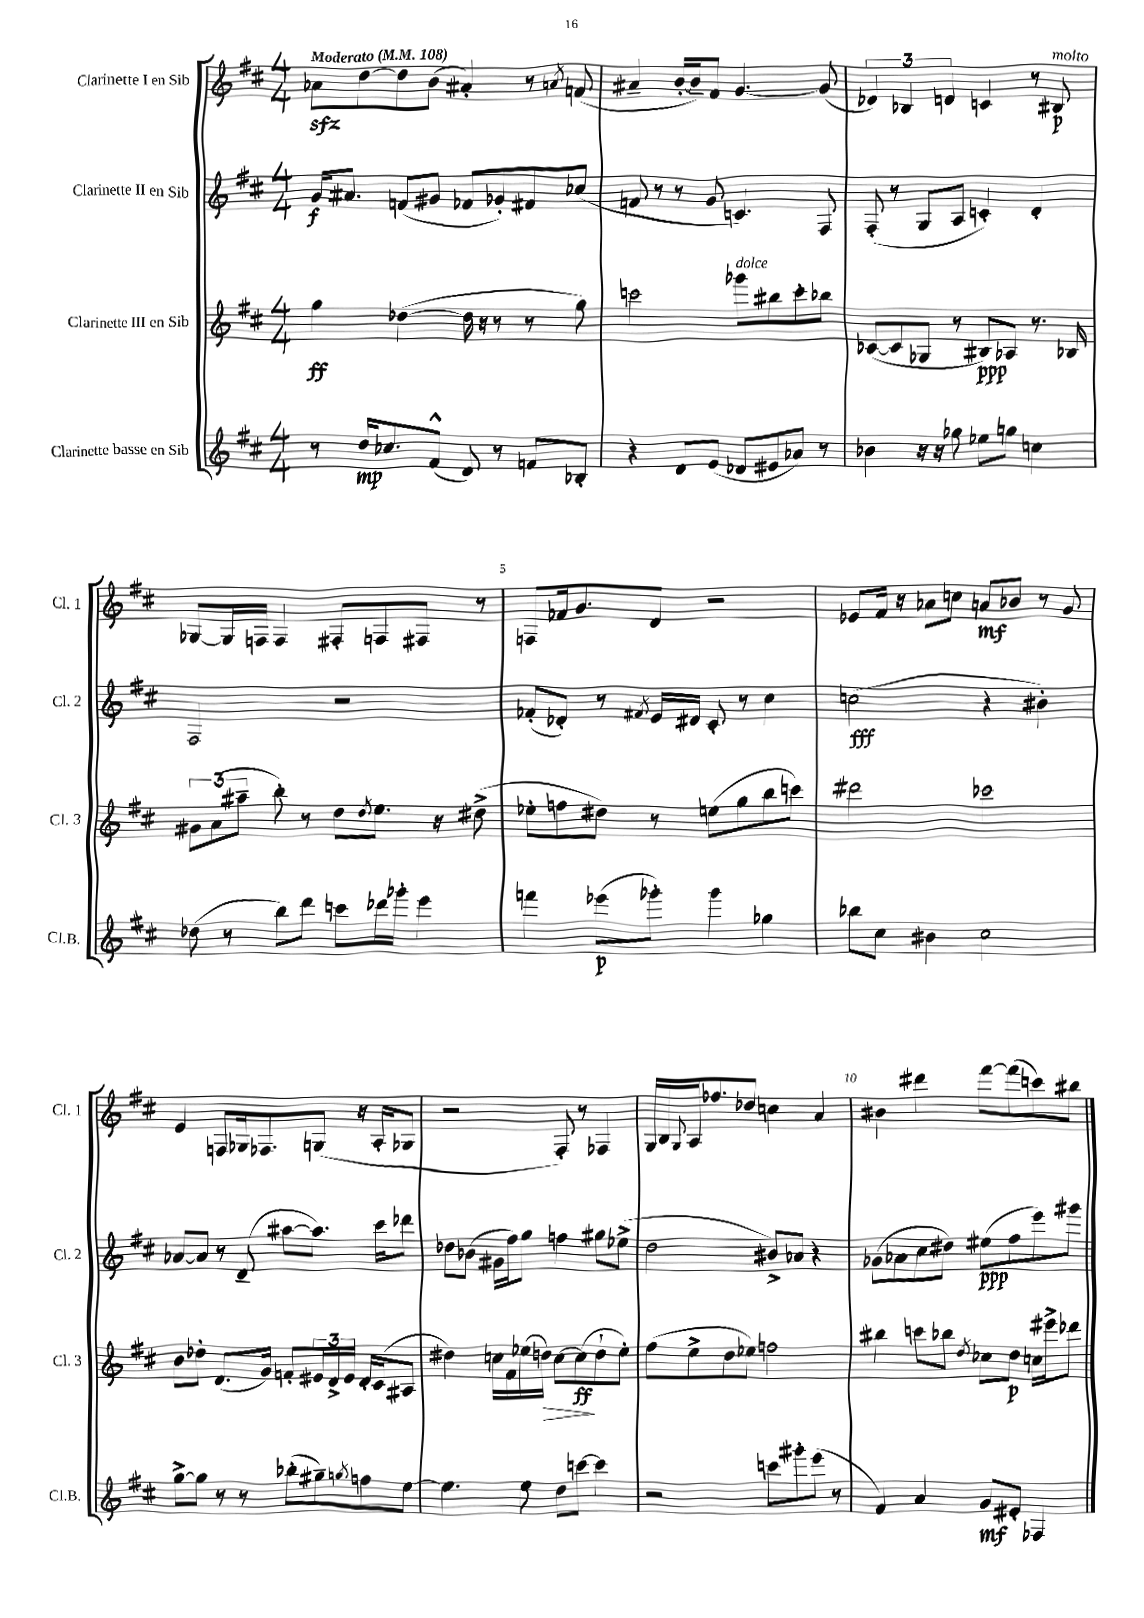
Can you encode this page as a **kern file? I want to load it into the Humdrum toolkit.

**kern	**dynam	**kern	**dynam	**kern	**dynam	**kern	**dynam
*part4	*part4	*part3	*part3	*part2	*part2	*part1	*part1
*staff4	*staff4	*staff3	*staff3	*staff2	*staff2	*staff1	*staff1
*I"Clarinette basse en Sib	*	*I"Clarinette III en Sib	*	*I"Clarinette II en Sib	*	*I"Clarinette I en Sib	*
*I'Cl.B.	*	*I'Cl. 3	*	*I'Cl. 2	*	*I'Cl. 1	*
*clefG2	*	*clefG2	*	*clefG2	*	*clefG2	*
*k[f#c#]	*	*k[f#c#]	*	*k[f#c#]	*	*k[f#c#]	*
*M4/4	*	*M4/4	*	*M4/4	*	*M4/4	*
*MM108	*	*MM108	*	*MM108	*	*MM108	*
=1	=1	=1	=1	=1	=1	=1	=1
!	!	!	!	!	!	!LO:TX:a:B:t=Moderato	!
8r	.	4gg\	ff	16g/KL	f	8a-Xzz\L	.
.	.	.	.	8.a#X/J	.	.	.
16dd/KL	mp	.	.	.	.	[8dd\	.
8.cc-X/	.	.	.	.	.	.	.
.	.	([4dd-X\	.	(8fn/L	.	8dd\]	.
(8f#^^/J	.	.	.	8g#X/J	.	(8b\J	.
8d/)	.	16dd-\]	.	8f-X/L	.	4a#X'/)	.
.	.	16r	.	.	.	.	.
8r	.	8r	.	8g-X'/)	.	.	.
8fn/L	.	8r	.	8f#X/	.	8r	.
.	.	.	.	.	.	8qan/	.
8B-X'/J	.	8gg\)	.	(8cc-X/J	.	(8fn/	.
=2	=2	=2	=2	=2	=2	=2	=2
4r	.	2cccn\	.	8fn/	.	4a#X~/	.
.	.	.	.	8r	.	.	.
8d/L	.	.	.	8r	.	[16b'/LL	.
.	.	.	.	.	.	16b~/J])	.
(8e/J	.	.	.	8g/	.	8f#/J	.
!	!	!LO:TX:a:i:t=dolce	!	!	!	!	!
8d-X/L	.	8ggg-X\L	.	4.cn/)	.	[4.g/	.
8e#X/	.	8bb#X\	.	.	.	.	.
8a-X/J)	.	8ccc'\	.	.	.	.	.
8r	.	8bb-X\J	.	8F#/	.	(8g/]	.
=3	=3	=3	=3	=3	=3	=3	=3
4b-X\	.	([8c-X/L	.	(8F#'/	.	6d-X/)	.
.	.	8c-/]	.	8r	.	.	.
.	.	.	.	.	.	6B-X/	.
16r	.	8G-X/J	.	8G/L	.	.	.
16r	.	.	.	.	.	.	.
.	.	.	.	.	.	6dn/	.
8gg-X\	.	8r	.	8A/J	.	.	.
8ee-X\L	.	8B#X/L)	ppp	4cn'/)	.	4cn/	.
8ggn\J	.	8A-X/J	.	.	.	.	.
4ccn\	.	8.r	.	4d'/	.	8r	.
!	!	!	!	!	!	!LO:TX:a:i:t=molto	!
.	.	.	.	.	.	8B#X/	p
.	.	16B-X/	.	.	.	.	.
!!LO:LB:g=z
=4	=4	=4	=4	=4	=4	=4	=4
(8dd-X\	.	12g#X\L	.	2F#/	.	[8G-X/L	.
.	.	(12a\	.	.	.	.	.
8r	.	.	.	.	.	16G-/L]	.
.	.	12aa#X~\J	.	.	.	.	.
.	.	.	.	.	.	16Fn/JJ	.
8bb\L)	.	8bb'\)	.	.	.	4F/	.
8ddd\J	.	8r	.	.	.	.	.
8cccn\L	.	8dd\L	.	2r	.	8F#X'/L	.
.	.	8qdd/	.	.	.	.	.
16ddd-X\L	.	8.ee\J	.	.	.	8Fn/	.
16ggg-X'\JJ	.	.	.	.	.	.	.
4eee\	.	.	.	.	.	8F#X/J	.
.	.	16r	.	.	.	.	.
.	.	(8dd#X^\	.	.	.	8r	.
=5	=5	=5	=5	=5	=5	=5	=5
4fffn\	.	8ee-X'\L	.	(8f-X'/L	.	8Fn/L	.
.	.	8ffn\	.	8d-X'/J)	.	16f-X/k	.
.	.	.	.	.	.	8.g/	.
(8eee-X\L	p	8dd#X\J)	.	8r	.	.	.
.	.	.	.	8qf#X/	.	.	.
8ggg-X'\J)	.	8r	.	16e/LL	.	8d/J	.
.	.	.	.	16d#X/JJ	.	.	.
4ggg-\	.	(8een\L	.	8c#'/	.	2r	.
.	.	8gg\	.	8r	.	.	.
4gg-X\	.	8bb\	.	4cc#\	.	.	.
.	.	8cccn\J)	.	.	.	.	.
=6	=6	=6	=6	=6	=6	=6	=6
8bb-X\L	.	2ddd#X\	.	(2ccn\	fff	8e-X/L	.
8cc#\J	.	.	.	.	.	16f#/Jk	.
.	.	.	.	.	.	16r	.
4b#X\	.	.	.	.	.	8a-X\L	.
.	.	.	.	.	.	8ccn\J	.
2cc#\	.	2ccc-X\	.	4r	.	8an/L	mf
.	.	.	.	.	.	8b-X/J	.
.	.	.	.	4b#X'\)	.	8r	.
.	.	.	.	.	.	8g/	.
!!LO:LB:g=z
=7	=7	=7	=7	=7	=7	=7	=7
[8gg^\L	.	8b\L	.	[8a-X/L	.	4e/	.
8gg\J]	.	8dd-X'\J	.	8a-/J]	.	.	.
8r	.	(8.d/L	.	8r	.	8Fn/L	.
8r	.	.	.	(8d~/	.	16G-X/k	.
.	.	16g/Jk)	.	.	.	8.F-X/	.
(8bb-X'\L	.	8fn'/L	.	[8aa#X\L	.	.	.
8gg#X~\)	.	24e#X/L	.	8.aa#\J])	.	(8Gn/J	.
.	.	24d^/	.	.	.	.	.
.	.	24e#/JJ	.	.	.	.	.
8qggn/	.	.	.	.	.	.	.
8ffn\	.	16d'/LL	.	.	.	16r	.
.	.	(16c#/J	.	16ccc#\KL	.	16A'/KL	.
[8ee\J	.	8A#X/J	.	8ddd-X\J	.	8G-X/J	.
=8	=8	=8	=8	=8	=8	=8	=8
4.ee\]	.	4dd#X\)	.	8dd-X\L	.	2r	.
.	.	.	.	(8b-X\J	.	.	.
.	.	16ccn\LL	.	16g#X\LL	.	.	.
.	.	16f#\	.	16ff#\J)	.	.	.
8ee\	.	(16ee-X\	.	8gg\J	.	.	.
!	!	!	!LO:HP:b	!	!	!	!
.	.	16ddn\JJ)	>	.	.	.	.
8dd\L	.	[8cc\L	.	4ffn\	.	8F#'/)	.
[8cccn\J	.	(8cc\]	ff	.	.	8r	.
4ccc\]	.	8dd`\	]	8gg#X\L	.	4F-X/	.
.	.	8ee-'\J)	.	(8ee-X^\J	.	.	.
=9	=9	=9	=9	=9	=9	=9	=9
2r	.	(8ff#\L	.	2dd\	.	16G/LL	.
.	.	.	.	.	.	16B/	.
.	.	.	.	.	.	8qqG/	.
.	.	8ee^\	.	.	.	16A/J	.
.	.	.	.	.	.	8.ff-X/	.
.	.	8dd\	.	.	.	.	.
.	.	8ee-X\J)	.	.	.	8dd-X/J	.
8cccn\L	.	2ffn\	.	8b#X^/L)	.	4ccn\	.
8ggg#X'\	.	.	.	8a-X/J	.	.	.
(8eee\J	.	.	.	4r	.	4a/	.
8r	.	.	.	.	.	.	.
=10	=10	=10	=10	=10	=10	=10	=10
4f#/)	.	4bb#X\	.	(8g-X\L	.	4b#X\	.
.	.	.	.	8a-X\	.	.	.
4a/	.	8cccn\L	.	8cc#\	.	4ddd#X\	.
.	.	8bb-X\J	.	8dd#X\J)	.	.	.
.	.	8qdd/	.	.	.	.	.
8g/L	mf	8cc-X\L	.	(8ee#X\L	ppp	[8fff#\L	.
8e#X'/J	.	8dd\J	p	8ff#\	.	(8fff#\]	.
4F-X/	.	16ccn\LL	.	8eee\)	.	8cccn\)	.
.	.	16eee#X^\J	.	.	.	.	.
.	.	8ddd-X\J	.	8ggg#X\J	.	8bb#X\J	.
==	==	==	==	==	==	==	==
*-	*-	*-	*-	*-	*-	*-	*-
